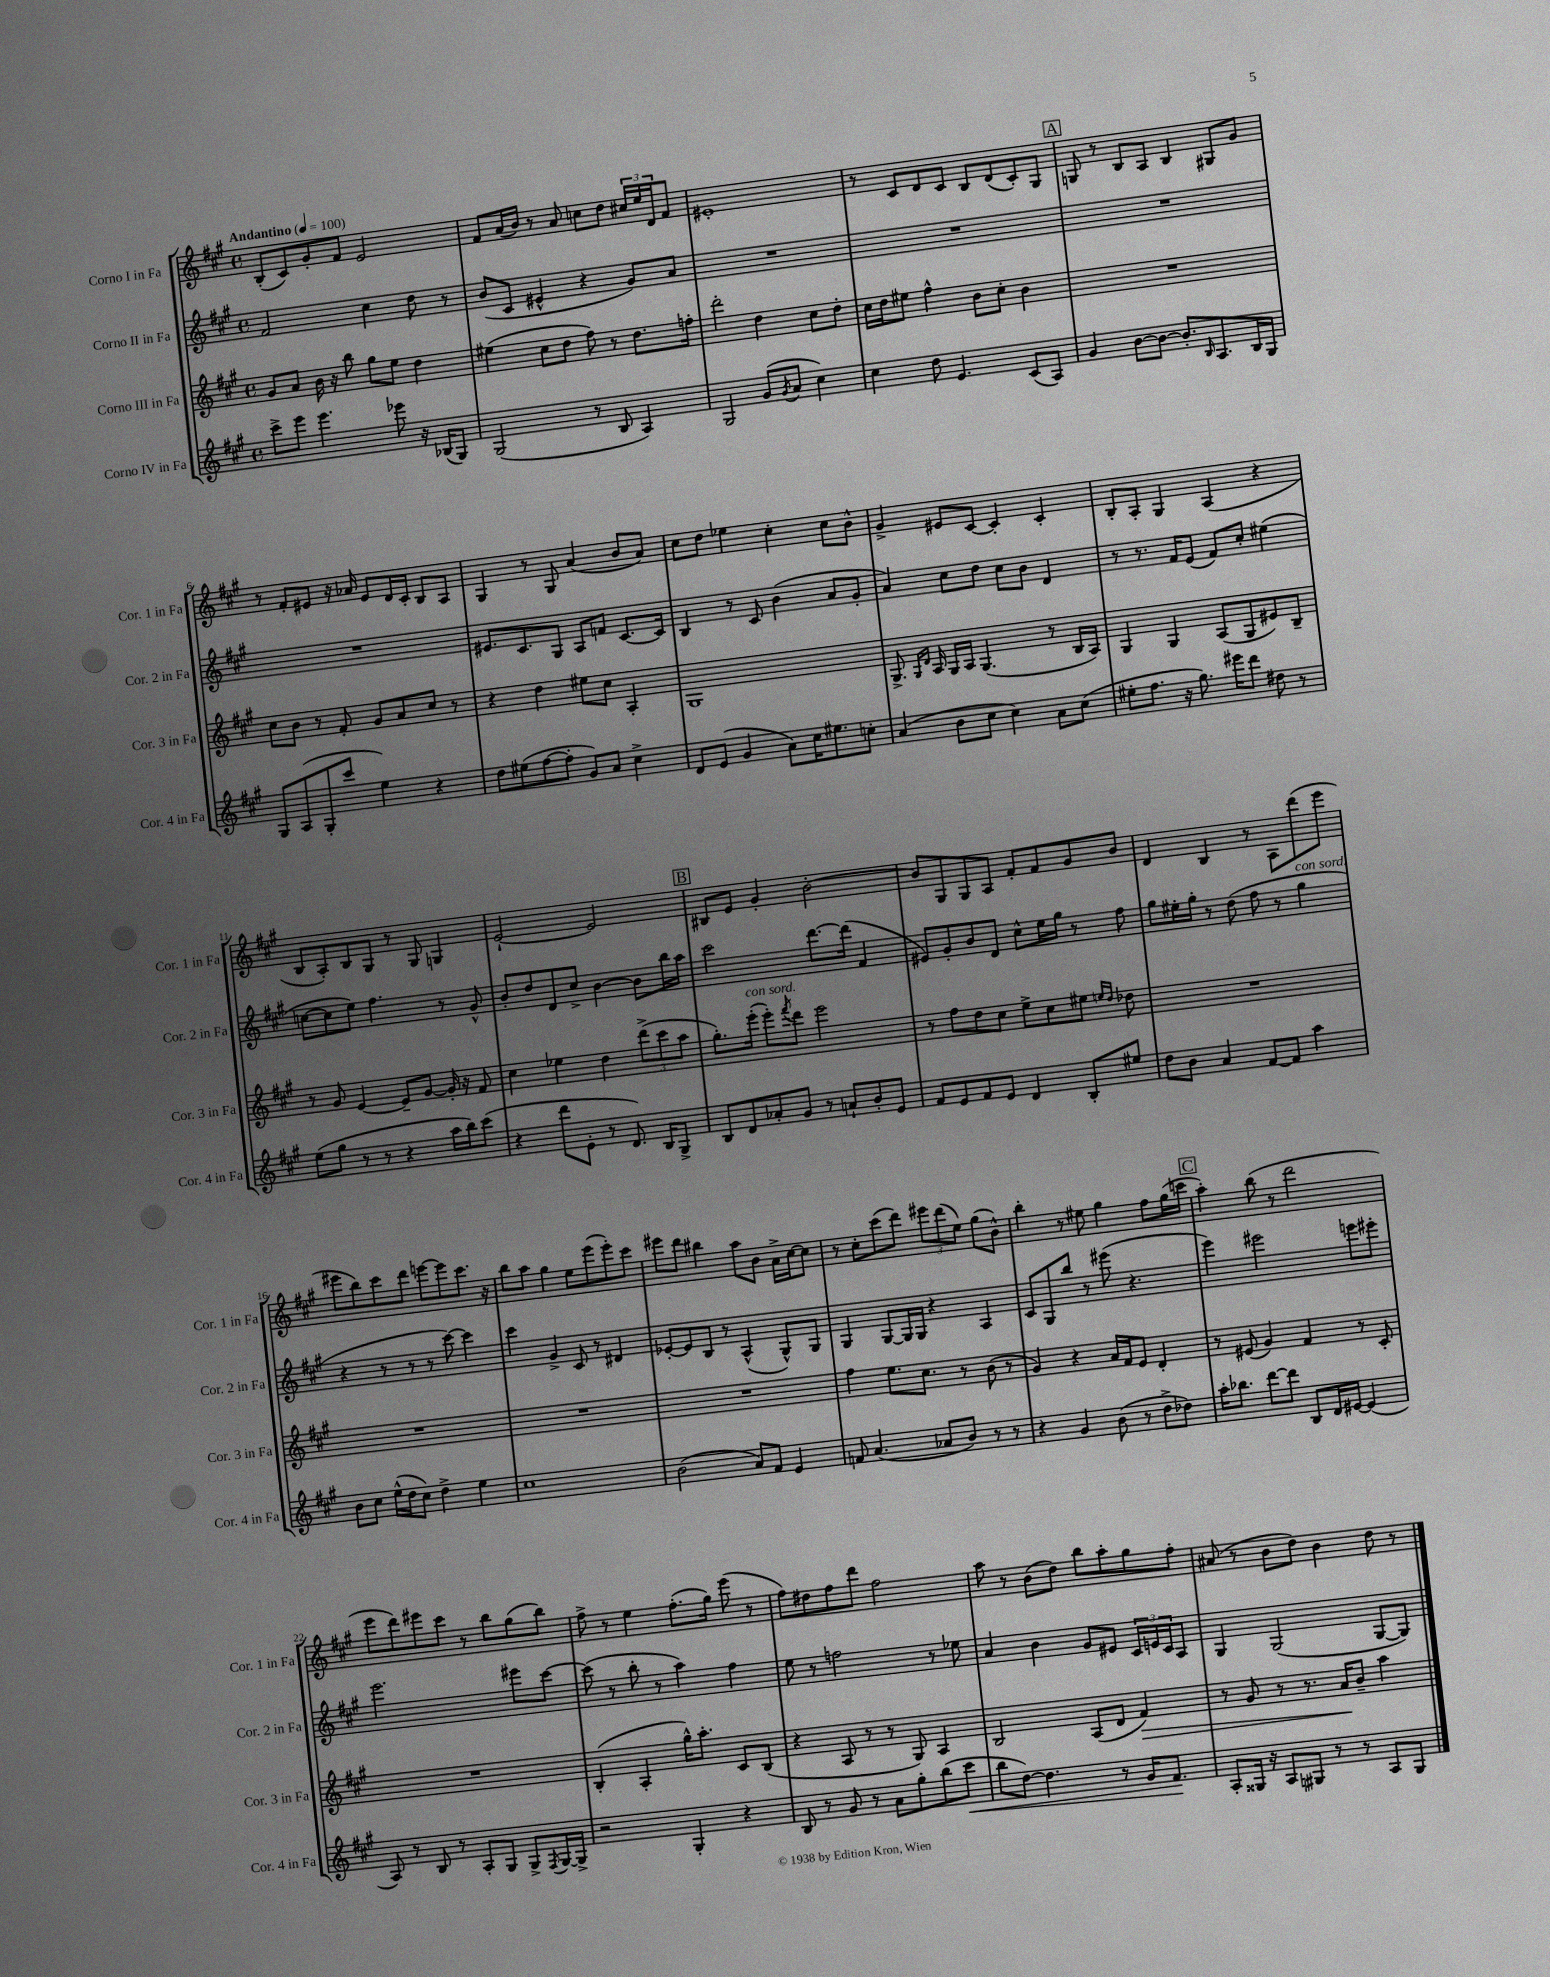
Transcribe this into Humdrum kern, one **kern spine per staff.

**kern	**kern	**kern	**kern
*staff4	*staff3	*staff2	*staff1
*clefG2	*clefG2	*clefG2	*clefG2
*k[f#c#g#]	*k[f#c#g#]	*k[f#c#g#]	*k[f#c#g#]
*M4/4	*M4/4	*M4/4	*M4/4
*met(c)	*met(c)	*met(c)	*met(c)
*MM100	*MM100	*MM100	*MM100
8ccc#^	8g#	2f#	(8B'
8eee	8a	.	8c#)
4.eee	16b	.	8g#'
.	16r	.	.
.	8bb	.	8f#
.	8gg#	4cc#	2e
8eee-	8ee	.	.
16r	4dd	8dd	.
(16B-	.	.	.
8G#)	.	8r	.
=	=	=	=
(2G#	(4ee#	(8b	8f#
.	.	8c#	(16a
.	.	.	16b)
.	8cc#	4e#^^	8r
.	8dd	.	8a
8r	8ff#)	4r	8cc
8B	8r	.	8dd
4A)	8.dd	8g#)	24cc#
.	.	.	24ee
.	.	.	24d
.	.	8a	8f#
.	16ff'	.	.
=	=	=	=
2G#	2ddd'	1r	1e#'
(8g#	4dd	.	.
8qg#	.	.	.
8a	.	.	.
4cc#)	8cc#	.	.
.	8dd'	.	.
=	=	=	=
4cc#	16cc#	1r	8r
.	16dd	.	.
.	8ee#	.	8c#
8dd	4ff#^^	.	8d
4.e	.	.	8c#
.	8b	.	8B
.	8cc#'	.	(8d
(8c#	4b	.	8c#')
8A)	.	.	8G#
=	=	=	=
4g#	1r	1r	8G
.	.	.	8r
[8b	.	.	8B
8b_	.	.	8A
8.b']	.	.	4B
16qqB	.	.	.
8.A	.	.	.
.	.	.	8G#
16B	.	.	8g#
16G#	.	.	.
=	=	=	=
8G#	8cc#	1r	8r
(8A	8b	.	8f#'
8G#'	8r	.	8e#
8ccc#	8f#'	.	16r
.	.	.	16a-
4ee)	8g#	.	8e#
.	8a	.	16d
.	.	.	16c#'
4r	8cc#	.	8B
.	8r	.	8A
=	=	=	=
8dd	4r	8.e#	4G#
(8ee#	.	.	.
.	.	8.c#	.
[8ff#	4dd	.	8r
8ff#']	.	8G#	8G#
8g#)	8ee#	8A	(4a
8a	8cc#	8f	.
4cc#^	4A'	[8.c#	8b
.	.	.	8a)
.	.	16c#]	.
=	=	=	=
8d	1G#	4B	8cc#
(8e	.	.	8dd
4g#	.	8r	4ee-
.	.	8c#	.
8a)	.	(4b	4cc#'
16cc#	.	.	.
8.ee#	.	.	.
.	.	8a	8cc#
8cc'	.	8g#'	8b^^
=	=	=	=
(4a	8.G#^	4a)	4g#^
.	16qqG#	.	.
.	16qqd	.	.
.	16A	.	.
8b	16G#	8cc#	8e#
.	16A	.	.
8cc#	(4.G#	8dd	[8c#
4cc#)	.	8cc#	4c#']
.	.	8b	.
8a	8r	4d	4c#'
(8cc#	16B	.	.
.	16A)	.	.
=	=	=	=
8ee#'	4G#	8r	8B'
8.ff#	.	8.r	8A'
.	4G#	.	4G#
16r	.	16f#	.
8.gg#)	.	(8e	.
.	(8A	8f#)	(4A
16eee#	.	.	.
8ddd	8G#	8cc#'	.
8dd#	8e#)	(4ee#	4r
8r	8B~	.	.
=	=	=	=
(8ee	8r	[8cc	8B
8gg#	8g#	8cc]	8A')
8r	[4e	8ee)	8B
8r	.	4.ff#	8G#
4r	8e~]	.	8r
.	[8g#	.	8G#
16aa	16g#']	8r	4G
16bb)	16r	.	.
(8ccc#	8f#	8g#^^	.
=	=	=	=
4r	4cc#	8b'	[2e`
.	.	8dd	.
8ddd	4ee-	8d	.
8e'	.	8cc#^	.
8r	4dd	[4b	2e]
8.d)	.	.	.
.	(12ddd^	8b]	.
16B	.	.	.
.	12ccc#	.	.
8G#^	.	16bb	.
.	12aa	.	.
.	.	16aa	.
=	=	=	=
8B	8.gg#')	2ccc#	8B#
8d	.	.	8e
.	(16eee'	.	.
8a-'	8eee')	.	4g#'
.	8qfff#	.	.
8g#	8ddd	.	.
8r	2eee	[8.ddd	[2b'
8a`	.	.	.
.	.	(16ddd]	.
8b'	.	4f#	.
8e	.	.	.
=	=	=	=
8f#	8r	8e#)	8b]
8e	8ff#	8g#'	8G#
8f#	8dd	8b	8G#
8e	8cc#	8d	8A
4d	8ee^	8cc#^^	8f#'
.	8cc#	16ee	8f#
.	.	16gg#	.
8B'	8ee#	8r	8g#
.	16qqee	.	.
.	16qqdd	.	.
8ee#	8dd-	8ff#	8b
=	=	=	=
8dd	1r	8gg#	4d
8b	.	16ee#'	.
.	.	16gg#'	.
4a	.	8r	4B
.	.	(8dd	.
[8f#	.	8ff#	8r
8f#]	.	8r	8A
4aa	.	4gg#	(8ddd
.	.	.	8eee
=	=	=	=
8b	1r	4r	8eee#
8cc#	.	.	8bb)
(16ee^^	.	8r	8ccc#
16dd	.	.	.
8cc#)	.	8r	8ddd
4dd^	.	8r	[8eee
.	.	[8ccc#)	8eee]
4ee	.	4ccc#]	8.ccc#
.	.	.	16r
=	=	=	=
1cc#	1r	4ccc#	8bb
.	.	.	8aa
.	.	4g#^	4gg#
.	.	8c#	8ee
.	.	8r	(8eee
.	.	4d#	8eee')
.	.	.	8ccc#
=	=	=	=
(2b	1r	[8e-'	8eee#
.	.	8e-]	8ddd
.	.	8B	4bb#
.	.	8r	.
8a)	.	(4A^^	8aa
8f#	.	.	8b
4e	.	8G#^^)	16a^
.	.	.	[16cc#
.	.	8G#	8cc#]
=	=	=	=
8f	4ff#	4G#	8r
(4.a	.	.	8cc#'
.	8.ee	[8G#	(8ccc#
.	.	16G#]	8ddd)
.	8.cc#	16G#	.
8a-	.	4r	12eee#
.	.	.	(12ddd
8b)	8r	.	.
.	.	.	12ee)
8r	(8b	4A	(8gg#
8r	8r	.	8b^^)
=	=	=	=
4r	4g#)	8c#	4bb'
.	.	8G#	.
4g#	4r	8bb	8r
.	.	8r	8ee#
(8b	16a	(8eee#	4gg#
.	16f#	.	.
8r	8e	4.r	.
8dd^	4d'	.	8ff#
8dd-)	.	.	(16gg#
.	.	.	16ccc
=	=	=	=
16aa'	8r	4eee)	4aa')
8.bb-	.	.	.
.	(8e#	.	.
[8ddd	4g#)	2eee#	(8bb
8ddd]	.	.	8r
8B	4f#	.	2ddd
16d	.	.	.
[16e#	.	.	.
(4e#]	8r	8eee	.
.	8c#'	8eee#'	.
=	=	=	=
8A)	1r	2.eee	8eee
8r	.	.	8ddd)
8B	.	.	8eee#
8r	.	.	8ccc#
8A'	.	.	8r
8G#	.	.	8bb
8G#^	.	8eee#	(8gg#
8qF#	.	.	.
[16G#	.	[8ccc#	8bb)
16G#^]	.	.	.
=	=	=	=
2r	(4B'	(8ccc#]	8ff#^
.	.	8r	8r
.	4A'	8bb'	4ee
.	.	8r	.
4G#'	16gg#^^)	4aa)	(8.ff#'
.	8.aa'	.	.
.	.	.	16gg#)
4r	8c#	4ff#	(8eee
.	(8B	.	8r
=	=	=	=
8B	4r	8ee	8ff#)
8r	.	8r	8dd#
8g#	8A	2ff	8ff#
8r	8r	.	8ddd
8a	8r	.	2ff#
8gg#'	8G#)	.	.
(8bb	4A	8r	.
8ccc#	.	8ee-	.
=	=	=	=
8bb	2B	4a	8aa
[8dd)	.	.	8r
4.dd]	.	4b	(8b
.	.	.	8dd)
.	(8A	8g#	8bb
8r	8d	8e#	8aa'
16g#	4f#)	24c#	8gg#
.	.	24e	.
8.f#	.	.	.
.	.	24c#	.
.	.	8A	8ff#'
=	=	=	=
8A'	8r	4G#	(8a#
16G##	8g#	.	8r
16r	.	.	.
8A	8r	(2G#	8b
8G#	8.r	.	8dd)
8r	.	.	4b
.	16a	.	.
8r	8b~	.	.
8A	4aa	[8G#	8dd
8G#	.	8G#])	8r
==	==	==	==
*-	*-	*-	*-
